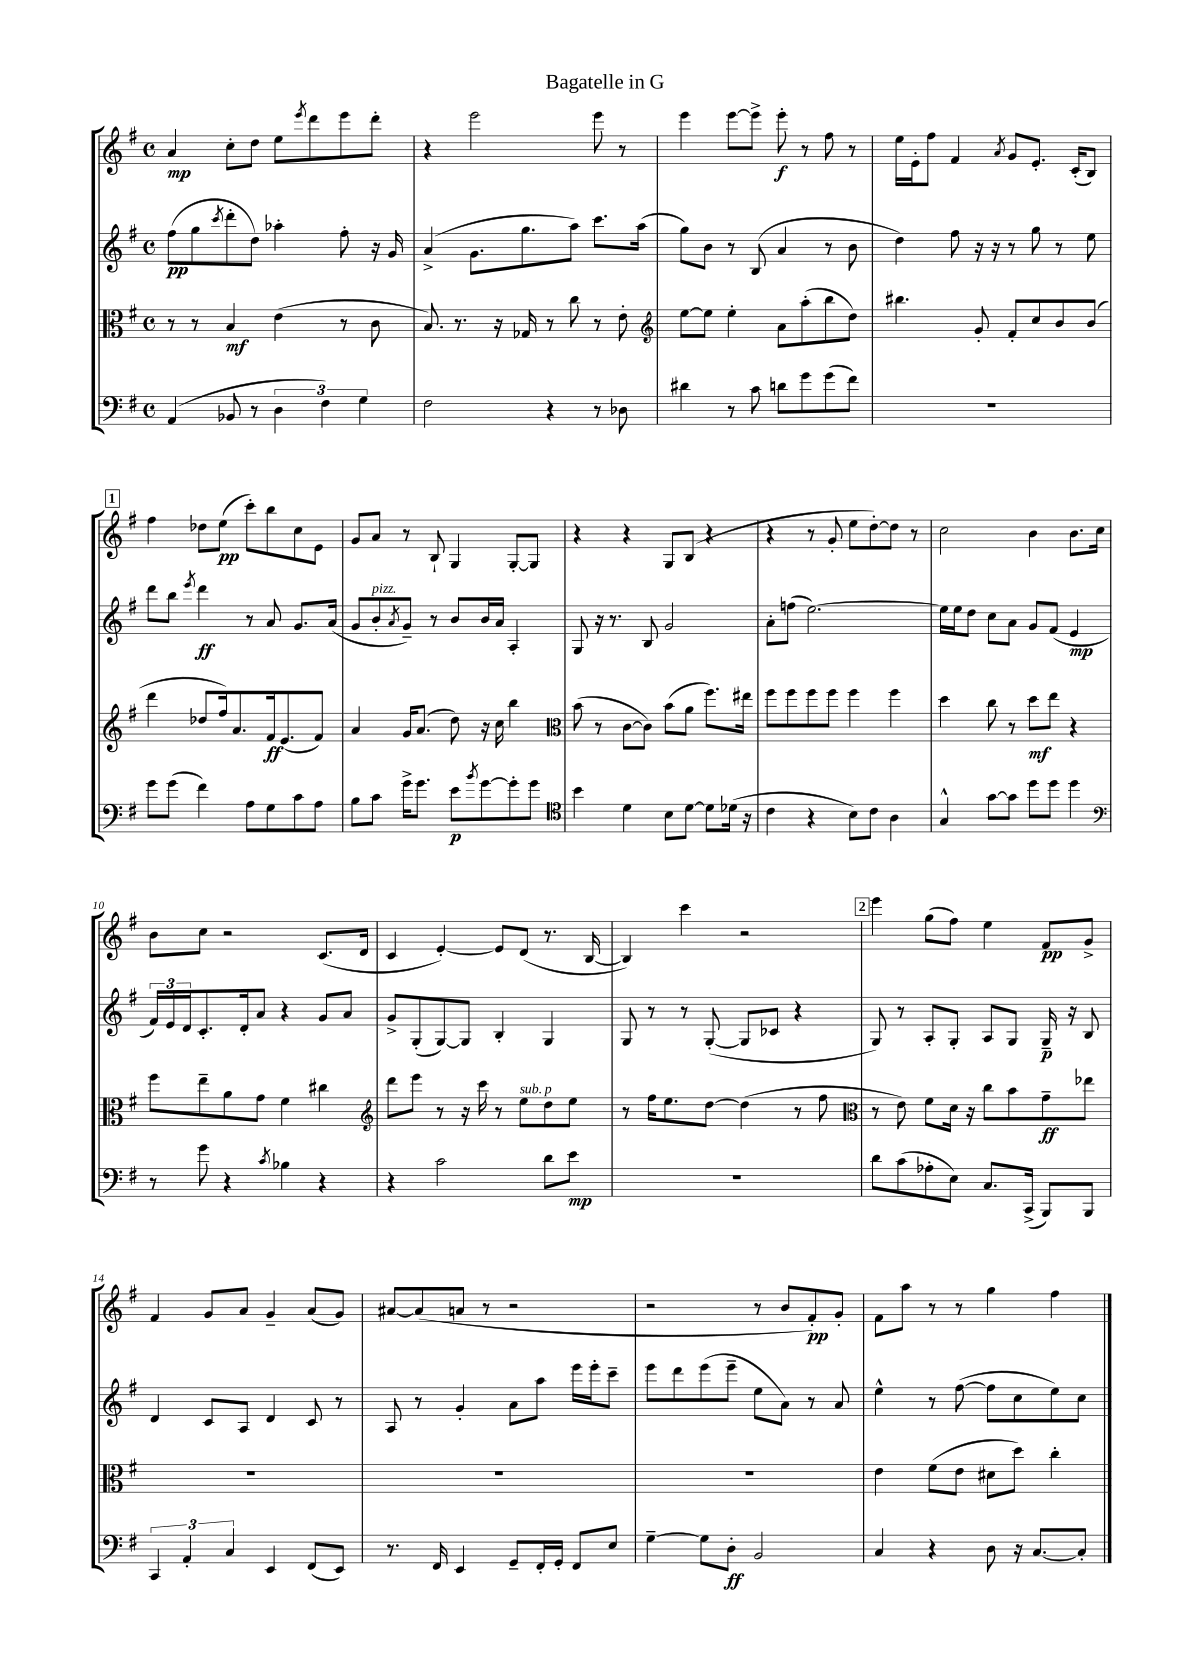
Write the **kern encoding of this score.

**kern	**kern	**kern	**kern
*staff4	*staff3	*staff2	*staff1
*clefF4	*clefC3	*clefG2	*clefG2
*k[f#]	*k[f#]	*k[f#]	*k[f#]
*M4/4	*M4/4	*M4/4	*M4/4
*met(c)	*met(c)	*met(c)	*met(c)
(4AA	8r	(8ff#	4a
.	8r	8gg	.
.	.	8qccc	.
8BB-	4B	8ddd'	8cc'
8r	.	8dd)	8dd
6D	(4e	4aa-'	8ee
.	.	.	8qeee
.	.	.	8ddd
6F#)	.	.	.
.	8r	8ff#'	8eee
6G	.	.	.
.	8c	16r	8ddd'
.	.	16g	.
=	=	=	=
2F#	8.B)	(4a^	4r
.	8.r	.	.
.	.	8.g	2eee
.	16r	.	.
.	16G-	8.gg	.
4r	8r	.	.
.	8cc	8aa)	.
8r	8r	8.ccc	8eee
8D-	8e'	.	8r
.	.	(16aa	.
=	=	=	=
*	*clefG2	*	*
4d#	[8ee	8gg)	4eee
.	8ee]	8b	.
8r	4ee'	8r	[8eee
8c	.	(8B	8eee^]
8d	8a	4a	8eee'
8g	(8aa'	.	8r
(8g	8bb	8r	8ff#
8f#)	8dd)	8b	8r
=	=	=	=
1r	4.bb#	4dd)	16ee
.	.	.	16e'
.	.	.	8ff#
.	.	8ff#	4f#
.	8g'	16r	.
.	.	16r	.
.	.	.	8qa
.	8f#'	8r	8g
.	8cc	8gg	8.e'
.	8b	8r	.
.	.	.	(16c'
.	(8b	8ee	8B)
=	=	=	=
8g	4ddd	8ddd	4ff#
(8g	.	8bb	.
.	.	8qeee	.
4f#)	8dd-	4ddd	8dd-
.	16ff#)	.	(8ee
.	8.a	.	.
8A	.	8r	8ccc')
8G	16f#	8a	8bb
.	(8.e	.	.
8c	.	8.g	8cc
8A	8f#)	.	8e
.	.	(16a	.
=	=	=	=
8B	4a	8g	8g
8c	.	8b'	8a
.	.	8qa	.
16g^	16g	8g~)	8r
8.g	(8.a	.	.
.	.	8r	8B`
8e	8dd)	8b	4G
8qb	.	.	.
[8g	16r	16b	.
.	16cc	16a	.
8g']	4bb	4A'	[8G'
8g	.	.	8G]
=	=	=	=
*clefC4	*clefC3	*	*
4b	(8b	8G	4r
.	8r	16r	.
.	.	8.r	.
4d	[8c	.	4r
.	8c])	8B	.
8B	(8b	2g	8G
[8d	8a	.	(8B
8d]	8.ff#)	.	4r
(16d-	.	.	.
16r	16ee#	.	.
=	=	=	=
4c	8ff#	8a'	4r
.	8ff#	(8ff	.
4r	8ff#	[2.ee)	8r
.	8ff#	.	8g'
8B)	4ff#	.	8ee
8c	.	.	[8dd')
4A	4ff#	.	8dd]
.	.	.	8r
=	=	=	=
4G^^	4dd	16ee]	2cc
.	.	16ee	.
.	.	8dd	.
[8g	8cc	8cc	.
8g]	8r	8a	.
8dd	8dd	8g	4b
8dd	8ee	(8f#	.
4dd	4r	4e	8.b
.	.	.	16cc
=	=	=	=
*clefF4	*	*	*
8r	8ff#	24f#)	8b
.	.	24e	.
.	.	24d	.
8g	8ee~	8.c'	8cc
4r	8a	.	2r
.	.	16d'	.
.	8g	8a	.
8qc	.	.	.
4B-	4f#	4r	.
4r	4cc#	8g	(8.c
.	.	8a	.
.	.	.	16d
=	=	=	=
*	*clefG2	*	*
4r	8ddd	8g^	4c
.	8eee	(8G'	.
2c	8r	[8G)	[4e')
.	16r	8G]	.
.	16ccc	.	.
.	8r	4B'	8e]
.	8ee	.	(8d
8d	8dd	4G	8.r
8e	8ee	.	.
.	.	.	[16B
=	=	=	=
1r	8r	8G	4B])
.	16ff#	8r	.
.	8.ee	.	.
.	.	8r	4ccc
.	[8dd	([8G'	.
.	(4dd]	8G]	2r
.	.	8c-	.
.	8r	4r	.
.	8ff#	.	.
=	=	=	=
*	*clefC3	*	*
8d	8r	8G)	4eee
(8c	8e)	8r	.
8A-'	8f#	8A'	(8gg
8E)	16d	8G'	8ff#)
.	16r	.	.
8.C	8cc	8A	4ee
.	8b	8G	.
(16CC^	.	.	.
8BBB)	8g~	16G~	8f#
.	.	16r	.
8BBB	8ee-	8B	8g^
=	=	=	=
6CC	1r	4d	4f#
6AA'	.	.	.
.	.	8c	8g
6C	.	.	.
.	.	8A	8a
4EE	.	4d	4g~
(8FF#	.	8c	(8a
8EE)	.	8r	8g)
=	=	=	=
8.r	1r	8A	[8a#
.	.	8r	(8a#]
16FF#	.	.	.
4EE	.	4g'	8a
.	.	.	8r
8GG~	.	8a	2r
16FF#'	.	8aa	.
16GG'	.	.	.
8FF#	.	16eee	.
.	.	16eee'	.
8E	.	8ccc~	.
=	=	=	=
[4G~	1r	8eee	2r
.	.	8ddd	.
8G]	.	(8eee	.
8D'	.	8eee~	.
2BB	.	8ee	8r
.	.	8a)	8b
.	.	8r	8f#')
.	.	8a	8g'
=	=	=	=
4C	4e	4ee^^	8f#
.	.	.	8aa
4r	(8f#	8r	8r
.	8e	([8ff#	8r
8D	8d#	8ff#]	4gg
16r	8dd)	8cc	.
[8.C	.	.	.
.	4cc'	8ee)	4ff#
8C']	.	8cc	.
==	==	==	==
*-	*-	*-	*-
